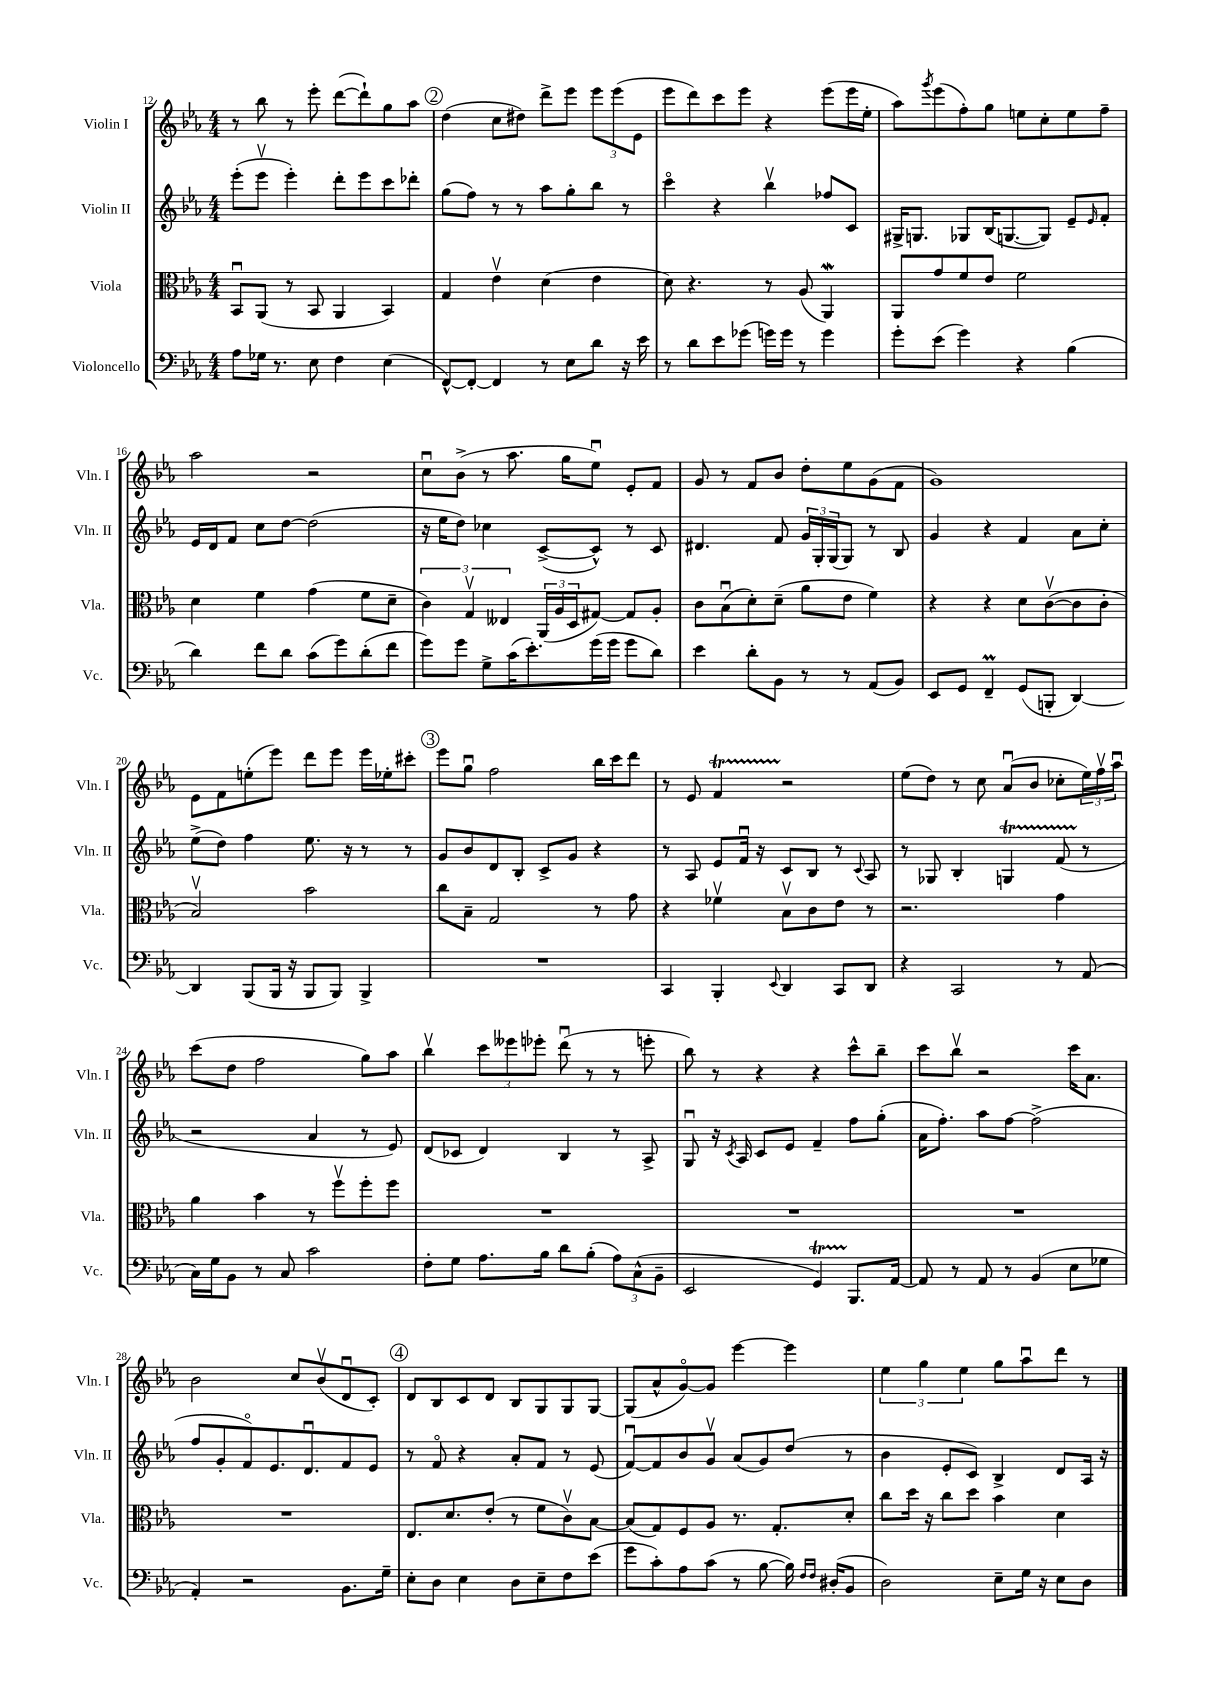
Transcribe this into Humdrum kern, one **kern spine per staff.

**kern	**kern	**kern	**kern
*staff4	*staff3	*staff2	*staff1
*clefF4	*clefC3	*clefG2	*clefG2
*k[b-e-a-]	*k[b-e-a-]	*k[b-e-a-]	*k[b-e-a-]
*M4/4	*M4/4	*M4/4	*M4/4
8A-	8BB-u	(8eee-'	8r
16G-	(8AA-	8eee-v	8bb-
8.r	.	.	.
.	8r	4eee-')	8r
8E-	8BB-	.	8eee-'
4F	4AA-	8ddd'	([8ddd
.	.	8eee-	8ddd`])
(4E-	4BB-)	8ccc	8gg
.	.	8ddd-'	8aa-
=	=	=	=
[8FF^^)	4G	(8gg	(4dd
8FF'_	.	8ff)	.
4FF]	4e-v	8r	8cc
.	.	8r	8dd#)
8r	(4d	8aa-	8ddd^
8E-	.	8gg'	8eee-
8d	4e-	8bb-	12eee-
.	.	.	(12eee-
16r	.	8r	.
.	.	.	12e-
16e-	.	.	.
=	=	=	=
8r	8d)	4ccco	8eee-
8d	4.r	.	8ddd)
8e-	.	4r	8ccc
(8g-	.	.	8eee-
16g)	8r	4bb-v	4r
16g	.	.	.
8r	(8A-	.	.
4g	4AA-)	8ff-	(8eee-
.	.	8c	16eee-
.	.	.	16ee-'
=	=	=	=
8g'	8AA-	16G#^	8aa-)
.	.	8.G	.
.	.	.	8qggg
(8e-	8g	.	(8eee-
4g)	8f	8G-	8ff')
.	8e-	(16B-	8gg
.	.	[8.G	.
4r	2f	.	8ee
.	.	8G])	8cc'
(4B-	.	8e-~	8ee
.	.	16qqe-	.
.	.	8f'	8ff~
=	=	=	=
4d)	4d	16e-	2aa-
.	.	16d	.
.	.	8f	.
8f	4f	8cc	.
8d	.	[8dd	.
(8c	(4g	(2dd]	2r
8g)	.	.	.
(8d'	8f	.	.
8f	8d~	.	.
=	=	=	=
8g)	6c)	16r	8ccu
.	.	16ee-	.
8g	.	8dd)	(8b-^
.	6Gv	.	.
8G^	.	4cc-	8r
.	6E--	.	.
(16c	.	.	8.aa-
8.e-')	.	.	.
.	(24AA-	([8c^	.
.	24A-	.	.
.	.	.	16gg
.	24D	.	.
(16g	[8G#)	8c^^])	8ee-u)
16g	.	.	.
8g	8G#]	8r	8e-'
8d)	8A-'	8c	8f
=	=	=	=
4e-	8c	4.d#	8g
.	(8B-u	.	8r
8d'	8d')	.	8f
8BB-	(8d~	8f	8b-
8r	8a-	24g	8dd'
.	.	24G'	.
.	.	(24G	.
8r	8e-	8G)	8ee-
(8AA-	4f)	8r	(8g
8BB-)	.	8B-	8f
=	=	=	=
8EE-	4r	4g	1g)
8GG	.	.	.
4FF~	4r	4r	.
(8GG	8d	4f	.
8BBB'	([8cv	.	.
[4DD)	8c]	8a-	.
.	8c'	8cc'	.
=	=	=	=
4DD]	2B-v)	(8ee-^	8e-
.	.	8dd)	8f
(8BBB-	.	4ff	(8ee'
16BBB-	.	.	8eee-)
16r	.	.	.
8BBB-	2b-	8.ee-	8ddd
8BBB-)	.	.	8eee-
.	.	16r	.
4BBB-^	.	8r	16eee-
.	.	.	16ee-'
.	.	8r	8ccc#'
=	=	=	=
1r	8cc	8g	8eee-
.	8B-~	8b-	8ggu
.	2G	8d	2ff
.	.	8B-'	.
.	.	8c^	.
.	.	8g	.
.	8r	4r	16bb-
.	.	.	16ccc
.	8g	.	8ddd
=	=	=	=
4CC	4r	8r	8r
.	.	8A-	8e-
4BBB-'	4f-v	8e-	4f
.	.	16fu	.
.	.	16r	.
8qqEE-	.	.	.
4DD	8B-v	8c	2r
.	8c	8B-	.
8CC	8e-	8r	.
.	.	8qqc	.
8DD	8r	8A-	.
=	=	=	=
4r	2.r	8r	(8ee-
.	.	8G-	8dd)
2CC	.	4B-'	8r
.	.	.	8cc
.	.	4G	(8a-u
.	.	.	8b-
8r	4g	(8f	8cc-'
(8AA-	.	8r	24ee-)
.	.	.	24ffv
.	.	.	24aa-u
=	=	=	=
16C)	4a-	2r	(8ccc
16G	.	.	.
8BB-	.	.	8dd
8r	4b-	.	2ff
8C	.	.	.
2c	8r	4a-	.
.	8ffv	.	.
.	8ff'	8r	8gg)
.	8ff	8e-)	8aa-
=	=	=	=
8F'	1r	(8d	4bb-v
8G	.	8c-	.
8.A-	.	4d)	12ccc
.	.	.	12eee--
.	.	.	12eee-'
16B-	.	.	.
8d	.	4B-	(8dddu
(8B-'	.	.	8r
12A-)	.	8r	8r
(12C^^	.	.	.
.	.	8A-^	8eee'
12BB-~	.	.	.
=	=	=	=
2EE-	1r	8Gu	8bb-)
.	.	16r	8r
.	.	8qc	.
.	.	16A-	.
.	.	8c	4r
.	.	8e-	.
4GG)	.	4f~	4r
8.BBB-	.	8ff	8ccc^^
.	.	(8gg'	8bb-~
[16AA-	.	.	.
=	=	=	=
8AA-]	1r	16a-	8ccc
.	.	8.ff')	.
8r	.	.	8bb-v
8AA-	.	8aa-	2r
8r	.	[8ff	.
(4BB-	.	(2ff^]	.
8E-	.	.	16ccc
.	.	.	8.a-
8G-	.	.	.
=	=	=	=
4AA-')	1r	8ff	2b-
.	.	8g'	.
2r	.	8fo)	.
.	.	8.e-	.
.	.	.	8cc
.	.	8.du	.
.	.	.	(8b-v
8.BB-	.	8f	8du
.	.	8e-	8c')
16G~	.	.	.
=	=	=	=
8E-'	8.E-	8r	8d
8D	.	8fo	8B-
.	8.d	.	.
4E-	.	4r	8c
.	(8e-'	.	8d
8D	8r	8a-'	8B-
8E-~	8f	8f	8G
8F	8cv)	8r	8G
(8e-	[8B-	(8e-	[8G
=	=	=	=
8g	(8B-]	[8fu)	(8G]
8c')	8G)	8f]	8a-^^
8A-	8F	8b-	[8go)
(8c	8A-	8gv	8g]
8r	8.r	(8a-	[4eee-
[8B-	.	8g)	.
.	8.G'	.	.
16B-])	.	(8dd	4eee-]
16qqF	.	.	.
16qqF	.	.	.
(16D#'	.	.	.
8BB-	8d'	8r	.
=	=	=	=
2D)	8cc	4b-	6ee-
.	16dd	.	.
.	.	.	6gg
.	16r	.	.
.	8cc	8e-'	.
.	.	.	6ee-
.	8dd	8c)	.
8E-~	4b-	4B-^	8gg
16G	.	.	8aa-u
16r	.	.	.
8E-	4d	8d	8ddd
8D	.	16A-	8r
.	.	16r	.
==	==	==	==
*-	*-	*-	*-
